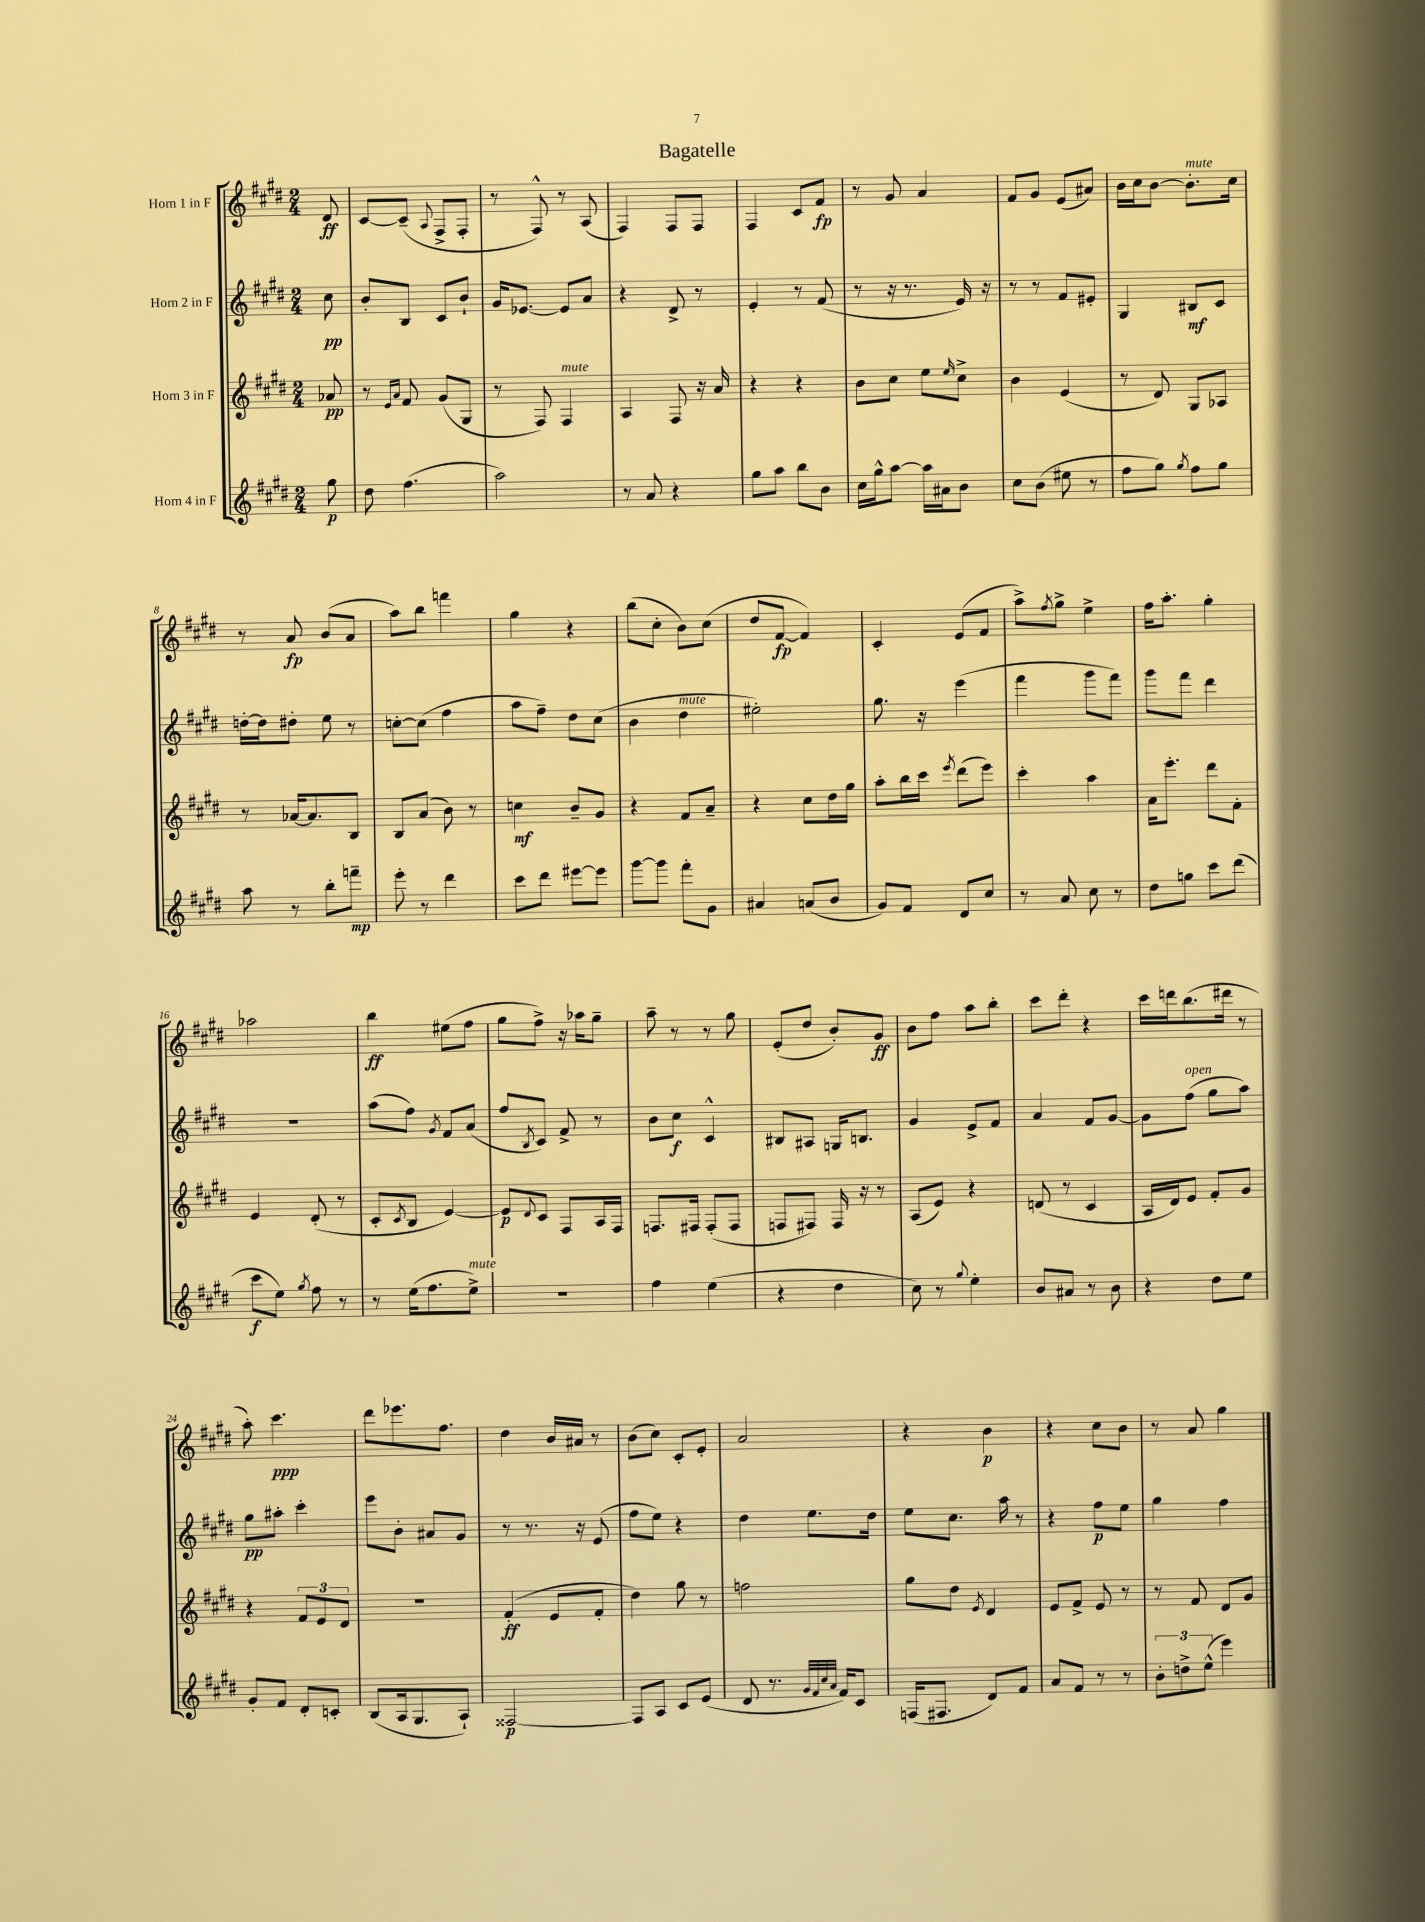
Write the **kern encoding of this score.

**kern	**kern	**kern	**kern
*staff4	*staff3	*staff2	*staff1
*clefG2	*clefG2	*clefG2	*clefG2
*k[f#c#g#d#]	*k[f#c#g#d#]	*k[f#c#g#d#]	*k[f#c#g#d#]
*M2/4	*M2/4	*M2/4	*M2/4
8gg#	8a-	8cc#	8d#
=	=	=	=
8dd#	8r	8b'	[8c#
.	16qqe	.	.
.	16qqa	.	.
(4.ff#	8f#	8B	(8c#~]
.	.	.	8qqA
.	(8g#	8c#	8F#^
.	8G#	8b`	8F#'
=	=	=	=
2aa)	8r	16g#	8r
.	.	[8.e-	.
.	8F#)	.	8F#^^)
.	4F#	8e-]	8r
.	.	8a	(8A
=	=	=	=
8r	4A	4r	4F#)
8a	.	.	.
4r	8F#	8d#^	8F#
.	16r	8r	8F#
.	16a	.	.
=	=	=	=
8gg#	4r	4e'	4F#
8aa	.	.	.
8bb	4r	8r	8c#
8b	.	(8f#	8f#
=	=	=	=
16cc#	8b	8r	8r
16gg#^^	.	.	.
[8aa	8cc#	16r	8g#
.	.	8.r	.
16aa]	8ee	.	4a
16a#	.	.	.
.	16qqee	.	.
8b	8cc#^	16e)	.
.	.	16r	.
=	=	=	=
8cc#	4b	8r	8f#
(8b	.	8r	8g#
8ee#	(4e	8f#	(8e
8r	.	8e#'	8a#)
=	=	=	=
8ff#	8r	4G#	16b
.	.	.	16cc#
8gg#)	8d#)	.	[8b
8qgg#	.	.	.
8ff#	8G#	8B#	8.b']
8gg#	8A-	8c#	.
.	.	.	16cc#
=	=	=	=
8aa	8r	[16dd'	8r
.	.	16dd]	.
8r	[16a-	8dd#'	8a
.	8.a-]	.	.
8bb'	.	8ee	(8b
8fff~	8B	8r	8a
=	=	=	=
8eee'	8B	[8cc'	8aa)
8r	(8a	(8cc]	8bb
4ddd#	8b)	4ff#	4fff
.	8r	.	.
=	=	=	=
8ccc#	4cc	8aa	4gg#
8ddd#	.	8ff#~)	.
[8eee#	8b~	8dd#	4r
8eee#]	8g#	(8cc#	.
=	=	=	=
[8ggg#	4r	4b	(8bb
8ggg#]	.	.	8cc#'
8fff#'	8f#	4dd#	8b)
8g#	8a~	.	(8cc#
=	=	=	=
4a#	4r	2ee#')	8dd#
.	.	.	[8f#
(8a	8cc#	.	4f#])
8b	16dd#	.	.
.	16gg#	.	.
=	=	=	=
8g#)	8aa'	8.gg#	4c#'
8f#	16bb	.	.
.	16ccc#	16r	.
.	8qeee	.	.
8d#	(8ddd#	(4eee	(8e
8cc#	8eee)	.	8f#
=	=	=	=
8r	4ccc#'	4fff#	8aa^)
.	.	.	8qff#
8a	.	.	8gg#^
8cc#	4aa	8ggg#	4ee^
8r	.	8fff#)	.
=	=	=	=
8dd#	16a	8ggg#	16ff#
.	8.eee'	.	8.aa'
8gg	.	8fff#	.
8ccc#	8ddd#	4ddd#	4gg#'
(8ddd#	8f#'	.	.
=	=	=	=
8ccc#	4e	2r	2aa-
8ee)	.	.	.
8qgg#	.	.	.
8ff#	(8d#'	.	.
8r	8r	.	.
=	=	=	=
8r	8c#'	(8aa	4bb
.	8qc#	.	.
(16ee	8B	8ff#)	.
8.ff#	.	.	.
.	.	8qg#	.
.	[4e)	8f#	(8ee#
8ee^)	.	(8a	8ff#
=	=	=	=
2r	8e]	8ff#	8gg#
.	8qqd#	8qB	.
.	8c#	8c#)	8ff#^)
.	8F#	8f#^	16r
.	.	.	16aa-
.	16A	8r	8gg#~
.	16F#	.	.
=	=	=	=
4ff#	8.F	8b	8aa~
.	.	8cc#	8r
.	16F#	.	.
(4ee	(8F#'	4c#^^	8r
.	8F#	.	8gg#
=	=	=	=
4r	8F	8B#	(8e'
.	8F#)	8A#	8dd#
4dd#	16F#	16G	8b')
.	16r	8.B	.
.	8r	.	8g#
=	=	=	=
8cc#)	(8A	4g#	8b
8r	8e)	.	8ff#
8qqgg#	.	.	.
4ee'	4r	8e^	8aa
.	.	8f#	8bb'
=	=	=	=
8b	(8d	4a	8ccc#
8a#	8r	.	8ddd#'
8r	4c#	8f#	4r
8b	.	[8g#	.
=	=	=	=
4r	16A	8g#]	16ccc#
.	16d#)	.	16ddd
.	8e	(8ff#	(8.bb
8dd#	8f#'	8gg#	.
.	.	.	16ddd#
8ee	8g#	8aa)	8r
=	=	=	=
8g#'	4r	8gg#	8aa')
8f#	.	8aa#'	4.ccc#
8d#'	12f#	4ccc#'	.
.	12e	.	.
8c'	.	.	.
.	12d#	.	.
=	=	=	=
(8B	2r	8eee	8ddd#
16A	.	8b'	8.eee-
8.G#	.	.	.
.	.	8a#	.
.	.	.	8.ff#
8A`)	.	8g#	.
=	=	=	=
[2F##	(4f#'	8r	4dd#
.	.	8.r	.
.	8e	.	16b
.	.	16r	16a#
.	8f#'	(8e	8r
=	=	=	=
8F##]	4dd#)	8ff#	(8b
8A	.	8ee)	8cc#)
8c#	8gg#	4r	8c#'
(8e	8r	.	8e'
=	=	=	=
8d#	2ff	4dd#	2a
8.r	.	.	.
.	.	8.ee	.
32qqg#	.	.	.
32qqf#	.	.	.
32qqcc#	.	.	.
32qqa	.	.	.
16f#)	.	.	.
8c#	.	.	.
.	.	16dd#	.
=	=	=	=
(16F	8gg#	8ee	4r
8.F#	.	.	.
.	8dd#	8.cc#	.
.	8qe	.	.
8d#)	4d#	.	4b
.	.	16aa	.
8f#	.	8r	.
=	=	=	=
8a	8e	4r	4r
8f#	8f#^	.	.
8r	8e	8ff#	8cc#
8r	8r	8ee	8b
=	=	=	=
12b'	8r	4gg#	8r
12dd^	.	.	.
.	8f#	.	8a
(12ee^^	.	.	.
4eee)	8d#	4ff#	4gg#
.	8g#	.	.
==	==	==	==
*-	*-	*-	*-
